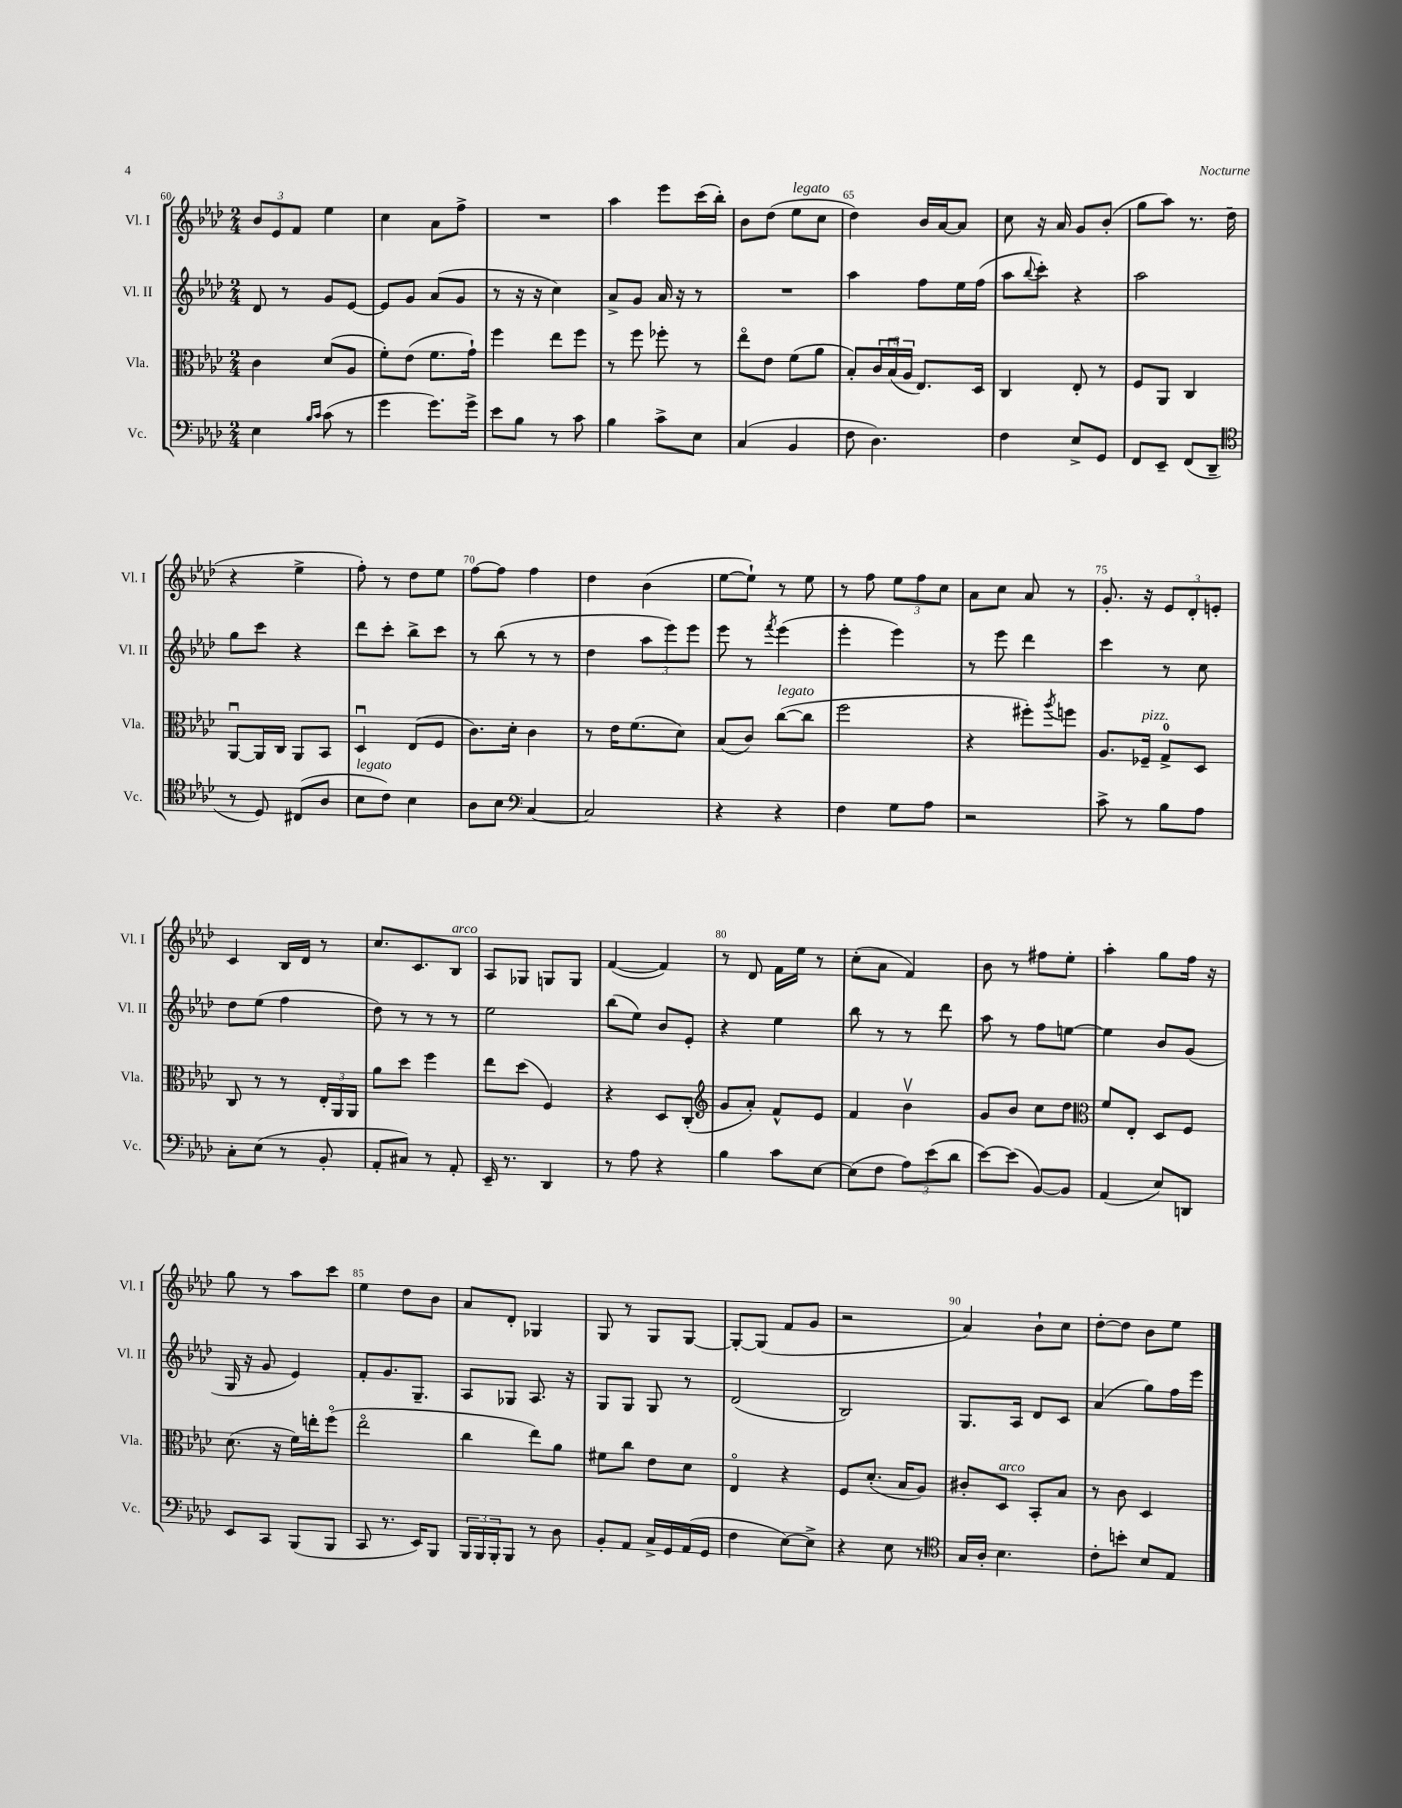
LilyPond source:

<<
\new StaffGroup <<
\new Staff = "s0" \with { instrumentName = "Vl. I" shortInstrumentName = "Vl. I" } {
    \clef treble \key aes \major \numericTimeSignature \time 2/4
    \tuplet 3/2 { bes'8 ees'8 f'8 } ees''4 |
    c''4 aes'8 f''8-> |
    R2 |
    aes''4 ees'''8 c'''16( bes''16-.) |
    bes'8 des''8( ees''8^\markup { \italic "legato" } c''8 |
    des''4) bes'16 aes'16~ aes'8 |
    c''8 r16 aes'16 g'8 bes'8-.( |
    g''8 aes''8) r8. des''16( |
    r4 ees''4-> |
    f''8-.) r8 des''8 ees''8 |
    f''8~ f''8 f''4 |
    des''4 bes'4( |
    ees''8~ ees''8-!) r8 ees''8 |
    r8 f''8 \tuplet 3/2 { ees''8 f''8 c''8 } |
    aes'8 c''8 aes'8 r8 |
    g'8.-. r16 \tuplet 3/2 { ees'8 des'8-. e'8-. } |
    c'4 bes16 des'16 r8 |
    c''8. c'8. bes8^\markup { \italic "arco" } |
    aes8 ges8 g8 g8 |
    f'4~( f'4) |
    r8 des'8 f'16 ees''16 r8 |
    c''8-.( aes'8 f'4) |
    bes'8 r8 fis''8 ees''8-. |
    aes''4-. g''8 f''16 r16 |
    g''8 r8 aes''8 c'''8 |
    ees''4 des''8 bes'8 |
    aes'8 des'8-. ges4 |
    g8 r8 g8 g8~ |
    g8~-. g8( f'8 g'8 |
    r2 |
    aes'4) bes'8-! c''8 |
    des''8~-. des''8 bes'8 ees''8 \bar "|." |
}
\new Staff = "s1" \with { instrumentName = "Vl. II" shortInstrumentName = "Vl. II" } {
    \clef treble \key aes \major \numericTimeSignature \time 2/4
    des'8 r8 g'8 ees'8~ |
    ees'8 g'8 aes'8( g'8 |
    r8 r16 r16 c''4) |
    aes'8-> g'8 aes'16 r16 r8 |
    R2 |
    aes''4 f''8 ees''16 f''16( |
    aes''8 \appoggiatura { bes''8 } c'''8-.) r4 |
    aes''2 |
    g''8 c'''8 r4 |
    des'''8 c'''8-. bes''8-> c'''8 |
    r8 bes''8( r8 r8 |
    des''4 \tuplet 3/2 { aes''8 ees'''8) ees'''8 } |
    ees'''8 r8 \acciaccatura { f'''8 } ees'''4( |
    ees'''4-. ees'''4) |
    r8 ees'''8 des'''4 |
    c'''4 r8 c''8 |
    des''8 ees''8( f''4 |
    des''8) r8 r8 r8 |
    ees''2 |
    bes''8( ees''8) bes'8 ees'8-. |
    r4 ees''4 |
    bes''8 r8 r8 des'''8 |
    aes''8 r8 f''8 e''8~ |
    e''4 bes'8 g'8( |
    g16 r16 g'8 ees'4) |
    f'8-. g'8. g8.-- |
    aes8 ges8 aes8. r16 |
    g8 g8 g8 r8 |
    des'2( |
    bes2) |
    g8. aes16 des'8 c'8 |
    aes'4( g''8) f''16 ees'''16 \bar "|." |
}
\new Staff = "s2" \with { instrumentName = "Vla." shortInstrumentName = "Vla." } {
    \clef alto \key aes \major \numericTimeSignature \time 2/4
    c'4 des'8( aes8 |
    f'8-.) ees'8( f'8. g'16-!) |
    f''4 ees''8 f''8 |
    r8 f''8 fes''8-. r8 |
    ees''8\flageolet ees'8 f'8( aes'8 |
    bes8-.) \tuplet 3/2 { c'16 bes16\downbow( aes16 } ees8.) des16 |
    c4 ees8-. r8 |
    f8 aes,8 c4 |
    aes,8~\downbow aes,16 c16 aes,8 bes,8 |
    des4\downbow ees8( f8 |
    c'8.) des'16-. c'4 |
    r8 ees'16 f'8.( des'8) |
    bes8( c'8) c''8~^\markup { \italic "legato" }( c''8 |
    f''2 |
    r4 fis''8-.) \acciaccatura { aes''8 } f''8 |
    aes8. fes16--^\markup { \italic "pizz." } g8-0-> des8 |
    c8 r8 r8 \tuplet 3/2 { ees16-. aes,16 aes,16 } |
    aes'8 des''8 f''4 |
    ees''8 des''8( f4) |
    r4 des8 c8-.( |
    \clef treble g'8 aes'8-.) f'8-^ ees'8 |
    f'4 bes'4\upbow |
    g'8 bes'8 c''8 des''8 |
    \clef alto f'8 ees8-. des8 f8 |
    des'8.( r16 f'16) e''16-. f''8\flageolet( |
    ees''2\flageolet |
    c''4 ees''8) aes'8 |
    fis'8 c''8 ees'8 des'8 |
    ees4\flageolet r4 |
    f8 des'8.-.( bes16 aes8) |
    cis'8-. des8^\markup { \italic "arco" } bes,8-. bes8 |
    r8 c'8 des4 \bar "|." |
}
\new Staff = "s3" \with { instrumentName = "Vc." shortInstrumentName = "Vc." } {
    \clef bass \key aes \major \numericTimeSignature \time 2/4
    ees4 \grace { bes16 c'16 } c'8( r8 |
    g'4 g'8.) g'16-> |
    ees'8 bes8 r8 c'8 |
    bes4 c'8-> ees8 |
    c4( bes,4 |
    f8 des4.) |
    f4 ees8-> g,8 |
    f,8 ees,8-- f,8( des,8-- |
    \clef tenor r8 des8) cis8( aes8 |
    bes8^\markup { \italic "legato" } c'8) bes4 |
    aes8 bes8 \clef bass c4~ |
    c2 |
    r4 r4 |
    f4 g8 aes8 |
    r2 |
    c'8-> r8 bes8 aes8 |
    c8-. ees8( r8 bes,8-. |
    aes,8-. cis8) r8 aes,8-. |
    ees,16-- r8. des,4 |
    r8 aes8 r4 |
    bes4 c'8 ees8~ |
    ees8( f8 \tuplet 3/2 { aes8) ees'8( des'8 } |
    ees'8~) ees'8( bes,8~) bes,8 |
    aes,4( ees8) d,8 |
    ees,8 c,8 bes,,8( bes,,8 |
    c,8 r8. ees,16) bes,,8 |
    \tuplet 3/2 { bes,,16 bes,,16 bes,,16-. } bes,,8 r8 des8 |
    bes,8-. aes,8 c16-> g,16 aes,16( g,16 |
    f4 ees8~) ees8-> |
    r4 ees8 r8 |
    \clef tenor g16 aes16-. bes4. |
    c'8-. b'8-. bes8 ees8 \bar "|." |
}
>>
>>
\layout { \context { \Score currentBarNumber = #60 \override BarNumber.break-visibility = ##(#f #t #t) barNumberVisibility = #(every-nth-bar-number-visible 5) } }
